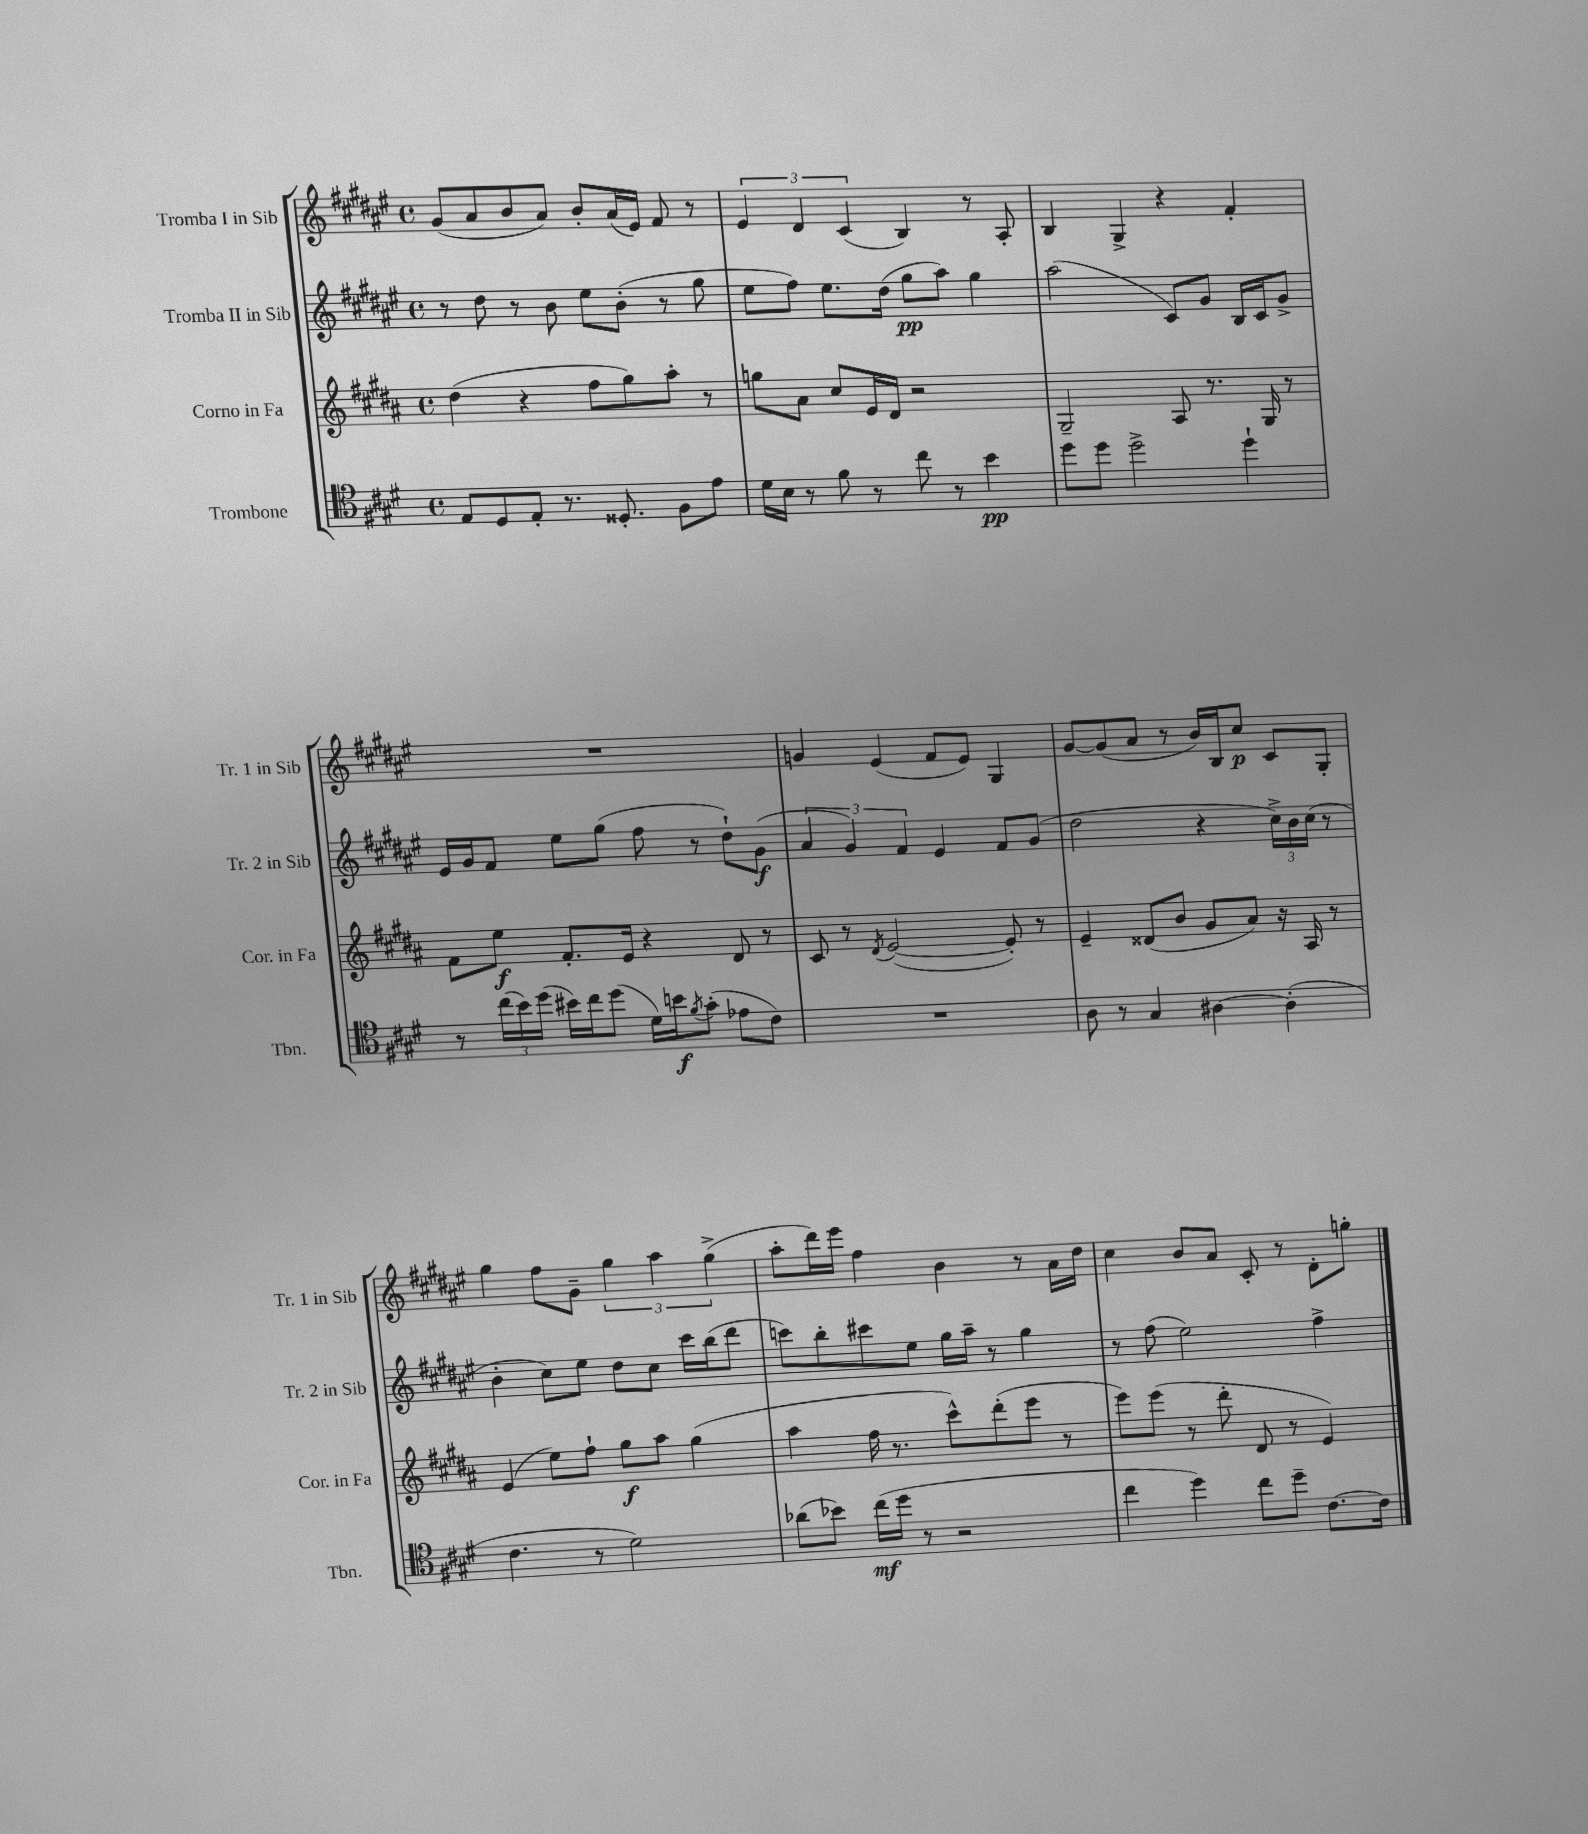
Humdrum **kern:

**kern	**kern	**kern	**kern
*staff4	*staff3	*staff2	*staff1
*clefC4	*clefG2	*clefG2	*clefG2
*k[f#c#g#d#]	*k[f#c#g#d#a#]	*k[f#c#g#d#a#e#]	*k[f#c#g#d#a#e#]
*M4/4	*M4/4	*M4/4	*M4/4
*met(c)	*met(c)	*met(c)	*met(c)
8E	(4dd#	8r	(8g#
8D#	.	8dd#	8a#
8E'	4r	8r	8b
8.r	.	8b	8a#)
.	8ff#	8ee#	8b'
8.D##'	.	.	.
.	8gg#)	(8b'	(16a#
.	.	.	16e#)
8F#	8aa#'	8r	8f#
8e	8r	8gg#	8r
=	=	=	=
16d#	8gg	8ee#	6e#
16B	.	.	.
8r	8a#	8ff#)	.
.	.	.	6d#
8f#	8cc#	8.ee#	.
.	.	.	(6c#
8r	16e	.	.
.	16d#	(16dd#	.
8cc#	2r	8gg#	4B)
8r	.	8aa#)	.
4b	.	4gg#	8r
.	.	.	8A#'
=	=	=	=
8dd#	2G#~	(2aa#	4B
8dd#	.	.	.
2dd#^	.	.	4G#^
.	8A#	8c#)	4r
.	8.r	8g#	.
4dd#`	.	16B	4f#'
.	16G#	16c#	.
.	8r	8g#^	.
=	=	=	=
8r	8f#	16e#	1r
.	.	16g#	.
(24cc#	8ee	8f#	.
24b)	.	.	.
(24dd#	.	.	.
16b#)	8.f#'	8ee#	.
16cc#	.	.	.
(8dd#	.	(8gg#	.
.	16e	.	.
16d#)	4r	8ff#	.
16b	.	.	.
8qf#	.	.	.
(8g#'	.	8r	.
8e-	8d#	8dd#`)	.
8c#)	8r	(8g#	.
=	=	=	=
1r	8c#	6a#	4g
.	8r	.	.
.	.	6g#)	.
.	8qd#	.	.
.	([2e	.	(4e#
.	.	6f#	.
.	.	4e#	8f#
.	.	.	8e#)
.	8e'])	8f#	4G#
.	8r	(8g#	.
=	=	=	=
8A	4e~	2dd#	[8g#
8r	.	.	(8g#]
4G#	(8d##	.	8a#
.	8b	.	8r
[4A#	8g#	4r	16b)
.	.	.	16B
.	8a#)	.	8cc#
(4A#']	16r	24cc#^)	8c#
.	.	24b	.
.	16A#	.	.
.	.	(24cc#	.
.	8r	8r	8G#'
=	=	=	=
4.c#	(4e	4b'	4gg#
.	8ee)	8cc#)	8ff#
8r	8ff#`	8ee#	8g#~
2d#)	8gg#	8dd#	6gg#
.	8aa#	8cc#	.
.	.	.	6aa#
.	(4gg#	16ccc#	.
.	.	(16bb	.
.	.	.	(6gg#^
.	.	8ddd#	.
=	=	=	=
(8a-	4aa#	8ccc)	8aa#'
8b-)	.	8bb'	16ddd#)
.	.	.	16eee#
(16cc#	16ff#	8ccc#	4ff#
16dd#	8.r	.	.
8r	.	8ee#	.
2r	8ccc#^^)	16gg#	4b
.	.	16aa#~	.
.	(8ddd#'	8r	.
.	8eee	4gg#	8r
.	8r	.	16a#
.	.	.	16dd#
=	=	=	=
4cc#	8eee)	8r	4cc#
.	(8eee	(8ff#	.
4dd#)	8r	2ee#)	8b
.	8ddd#'	.	8a#
8cc#	8d#	.	8c#'
8dd#~	8r	.	8r
[8.c#	4e)	4ff#^	8d#'
.	.	.	8gg'
16c#]	.	.	.
==	==	==	==
*-	*-	*-	*-
